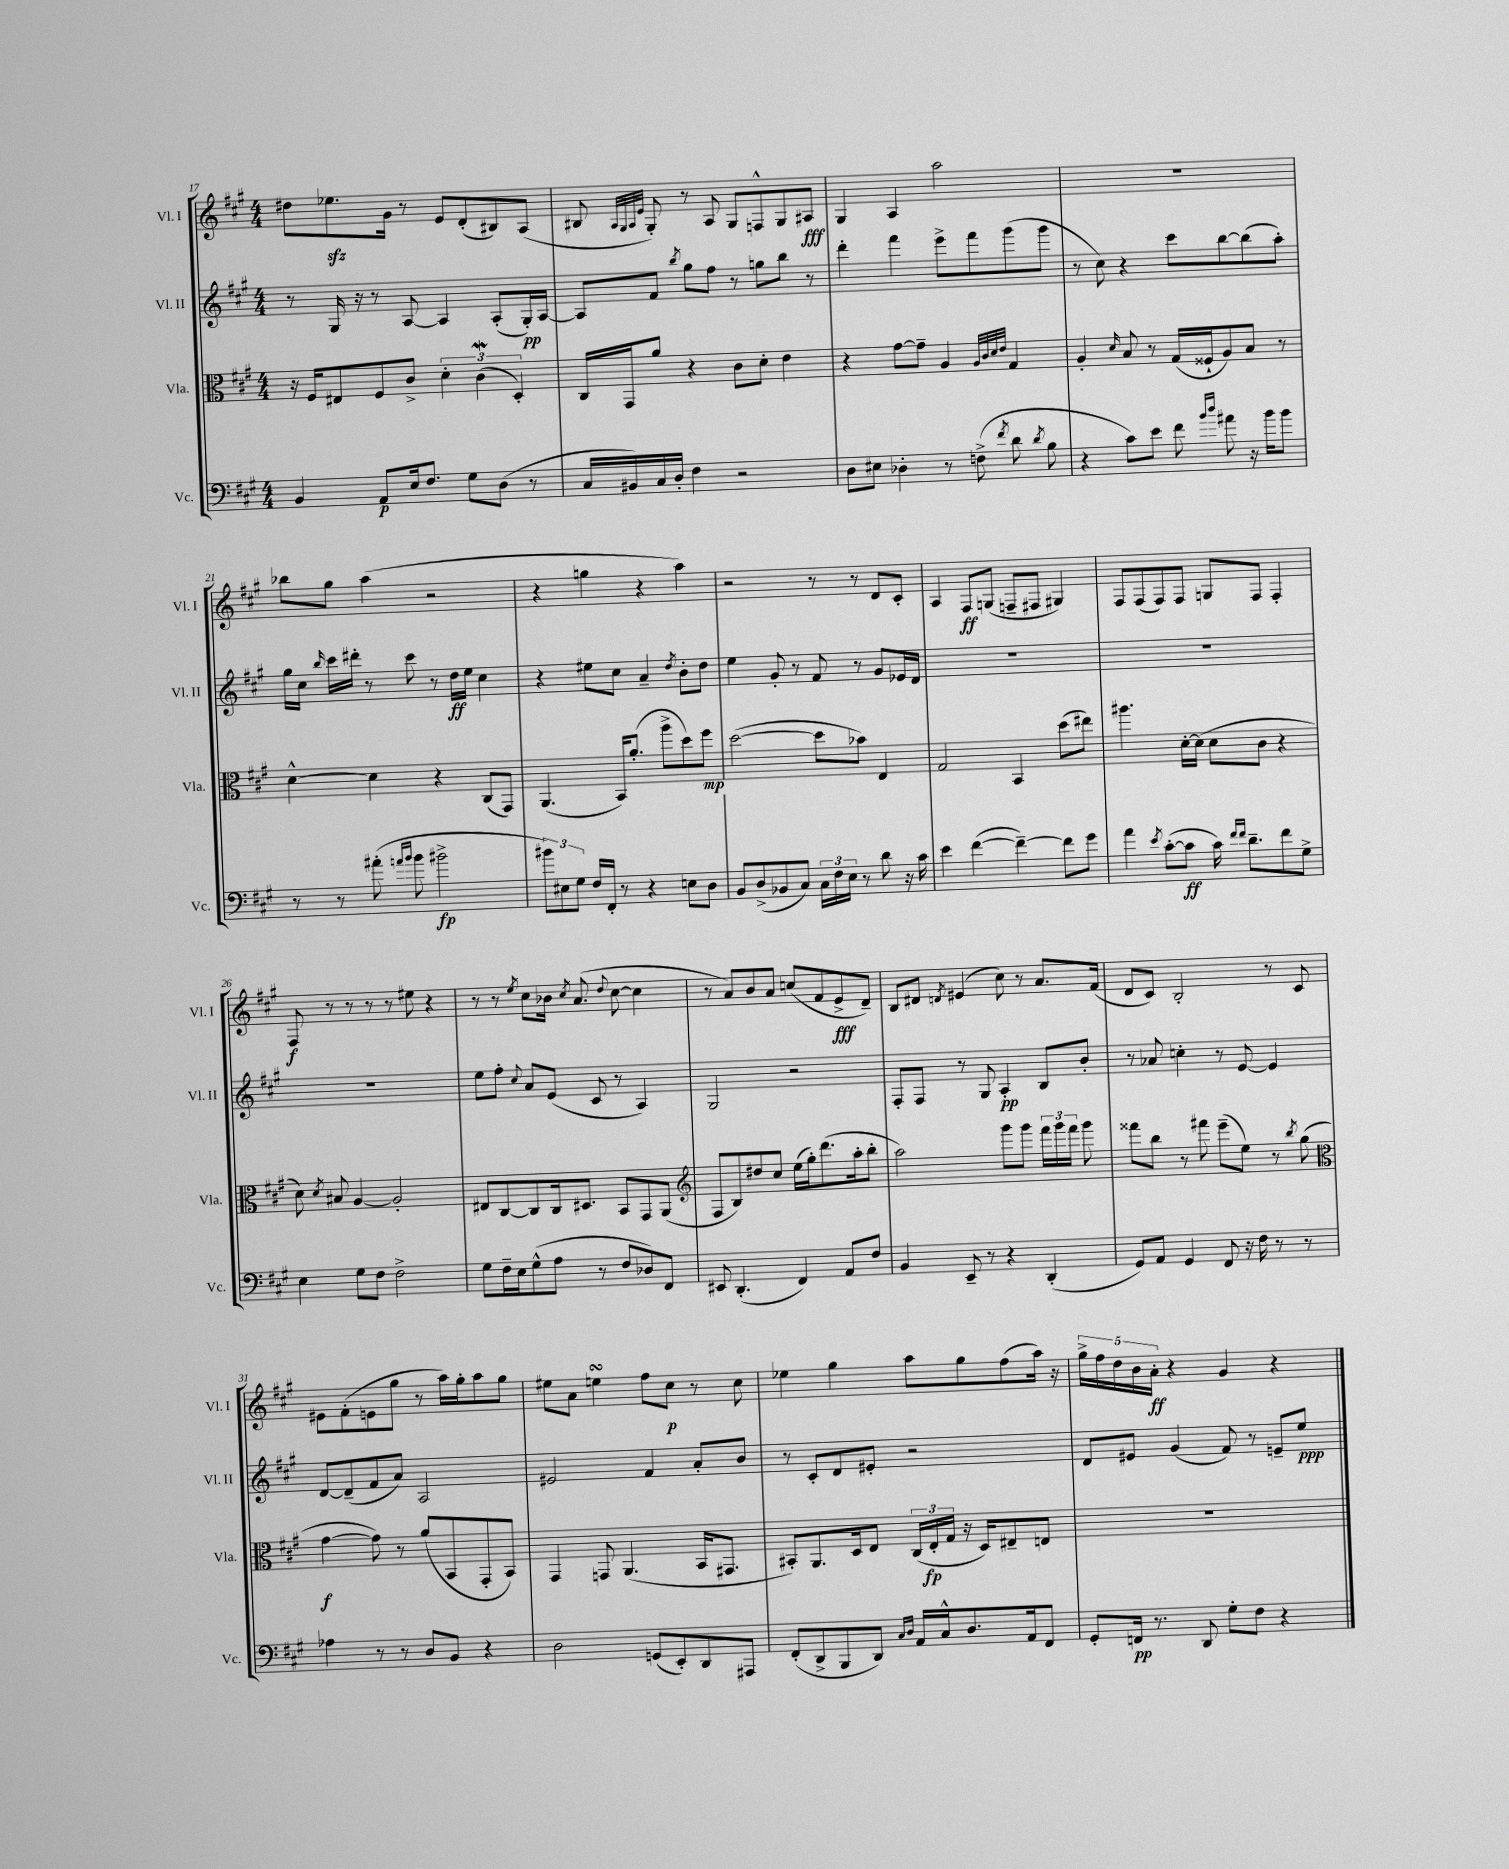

**kern	**dynam	**kern	**dynam	**kern	**dynam	**kern	**dynam
*part4	*part4	*part3	*part3	*part2	*part2	*part1	*part1
*staff4	*staff4	*staff3	*staff3	*staff2	*staff2	*staff1	*staff1
*I"Vc.	*	*I"Vla.	*	*I"Vl. II	*	*I"Vl. I	*
*I'Vc.	*	*I'Vla.	*	*I'Vl. II	*	*I'Vl. I	*
*clefF4	*	*clefC3	*	*clefG2	*	*clefG2	*
*k[f#c#g#]	*	*k[f#c#g#]	*	*k[f#c#g#]	*	*k[f#c#g#]	*
*M4/4	*	*M4/4	*	*M4/4	*	*M4/4	*
=17	=17	=17	=17	=17	=17	=17	=17
4BB/	.	16r	.	8r	.	8dd#X\L	.
.	.	16F#/KL	.	.	.	.	.
.	.	8E#X/	.	16G#/	.	8.ee-Xzz\	.
.	.	.	.	16r	.	.	.
8AA/L	p	8F#/	.	8r	.	.	.
.	.	.	.	.	.	16g#\Jk	.
16E/k	.	8c#^/J	.	[8A/	.	8r	.
8.F#/J	.	.	.	.	.	.	.
.	.	6d'\	.	4A/]	.	8e/L	.
8G#\L	.	.	.	.	.	(8d'/	.
.	.	(6c#W\	.	.	.	.	.
(8D\J	.	.	.	(8A'/L	.	8B#X/)	.
.	.	6D'/)	.	.	.	.	.
8r	.	.	.	16G#'/L)	pp	(8A/J	.
.	.	.	.	[16A/JJ	.	.	.
=18	=18	=18	=18	=18	=18	=18	=18
16C#/LL	.	16C#/LL	.	8A/L]	.	8B#X/	.
16BB#X/)	.	16GG#/J	.	.	.	.	.
.	.	.	.	.	.	32qqA/LLL	.
.	.	.	.	.	.	32qqG#/	.
.	.	.	.	.	.	32qqA/	.
.	.	.	.	.	.	32qqe/JJJ	.
16C#/	.	8a/J	.	8f#/J	.	8G#'/)	.
16D'/JJ	.	.	.	.	.	.	.
.	.	.	.	8qbb/	.	.	.
4F#\	.	4r	.	8gg#\L	.	8r	.
.	.	.	.	8ff#\J	.	8A/	.
2r	.	8c#\L	.	8r	.	8G#/L	.
.	.	8d'\J	.	8ggn\L	.	8Fn^^/	.
.	.	4e\	.	8bb\J	.	8G#/	.
.	.	.	.	8r	.	8A#X/J	fff
=19	=19	=19	=19	=19	=19	=19	=19
8D\L	.	4r	.	4ddd'\	.	4G#/	.
8E#X\J	.	.	.	.	.	.	.
4D-X'\	.	[8g#\L	.	4fff#\	.	4A/	.
.	.	8g#~\J]	.	.	.	.	.
8r	.	4A/	.	8eee^\L	.	2aa\	.
(8Fn^\	.	.	.	8fff#\	.	.	.
.	.	32qqA/LLL	.	.	.	.	.
.	.	32qqc#/	.	.	.	.	.
.	.	32qqd/	.	.	.	.	.
8qf#/	.	32qqe/JJJ	.	.	.	.	.
8d\	.	4G#/	.	(8ggg#\	.	.	.
8qd/	.	.	.	.	.	.	.
8B\	.	.	.	8ggg#\J	.	.	.
=20	=20	=20	=20	=20	=20	=20	=20
4r	.	4A'/	.	8r	.	1r	.
.	.	.	.	8cc#\)	.	.	.
.	.	16qqd/	.	.	.	.	.
8c#\L)	.	8B/	.	4r	.	.	.
8e\J	.	8r	.	.	.	.	.
8f#\	.	(16G#/LL	.	8ccc#\L	.	.	.
.	.	16F##X`/J	.	.	.	.	.
16qqb/LL	.	.	.	.	.	.	.
16qqdd/JJ	.	.	.	.	.	.	.
8a#X\	.	8A/)	.	[8bb\	.	.	.
16r	.	8B/J	.	(8bb\]	.	.	.
16b\KL	.	.	.	.	.	.	.
8b\J	.	8r	.	8aa'\J)	.	.	.
!!LO:LB:g=z
=21	=21	=21	=21	=21	=21	=21	=21
8r	.	[4d^^\	.	16gg#\LL	.	8bb-X\L	.
.	.	.	.	16cc#\JJ	.	.	.
.	.	.	.	16qqbb/	.	.	.
8r	.	.	.	16ccc#\LL	.	8gg#\J	.
.	.	.	.	16ddd#X'\JJ	.	.	.
(8a#X'\	.	4d\]	.	8r	.	(4aa\	.
16qqan/LL	.	.	.	.	.	.	.
16qqb/JJ	.	.	.	.	.	.	.
8b\	.	.	.	8ccc#\	.	.	.
2b#X^\	fp	4r	.	8r	.	2r	.
.	.	.	.	16dd\LL	ff	.	.
.	.	.	.	16ee\JJ	.	.	.
.	.	(8C#/L	.	4cc#\	.	.	.
.	.	8GG#/J)	.	.	.	.	.
=22	=22	=22	=22	=22	=22	=22	=22
12b#X\L)	.	(4.AA/	.	4r	.	4r	.
12E#X\	.	.	.	.	.	.	.
12G#\J	.	.	.	.	.	.	.
16F#/LL	.	.	.	8ee#X\L	.	4ggn\	.
16FF#'/JJ	.	.	.	.	.	.	.
8r	.	16BB/KL)	.	8cc#\J	.	.	.
.	.	(8.a'/J	.	.	.	.	.
4r	.	.	.	4a~/	.	4r	.
.	.	8aa^\L	.	.	.	.	.
.	.	.	.	8qdd/	.	.	.
8En\L	.	8dd\)	.	8b'\L	.	4aa\)	.
8D\J	.	8ff#\J	mp	8dd\J	.	.	.
=23	=23	=23	=23	=23	=23	=23	=23
8BB/L	.	([2dd\	.	4ee\	.	2r	.
(8D^/	.	.	.	.	.	.	.
8BB-X/	.	.	.	8g#'/	.	.	.
8C#/J)	.	.	.	8r	.	.	.
24C#\LL	.	8dd\L]	.	8f#/	.	8r	.
24F#\	.	.	.	.	.	.	.
24E\JJ	.	.	.	.	.	.	.
8r	.	8b-X\J)	.	8r	.	8r	.
8d\	.	4E/	.	8g#/L	.	8d/L	.
16r	.	.	.	16e-X/L	.	8c#'/J	.
16c#\	.	.	.	16d/JJ	.	.	.
=24	=24	=24	=24	=24	=24	=24	=24
4e\	.	2G#/	.	1r	.	4A/	.
([4f#\	.	.	.	.	.	8F#/L	ff
.	.	.	.	.	.	(8Gn/J	.
4f#~\_)	.	4BB/	.	.	.	8Fn~/L	.
.	.	.	.	.	.	8F#X/J	.
8f#\L]	.	(8dd\L	.	.	.	4G#X/)	.
8g#\J	.	8ee#X\J)	.	.	.	.	.
=25	=25	=25	=25	=25	=25	=25	=25
4a\	.	4.aa#X\	.	1r	.	8F#/L	.
.	.	.	.	.	.	(8F#/	.
8qe/	.	.	.	.	.	.	.
([8c#'\L	.	.	.	.	.	8F#/)	.
8c#\J]	ff	[16d'\LL	.	.	.	8F#/J	.
.	.	(16d\JJ]	.	.	.	.	.
16c#\)	.	8d\L	.	.	.	8Gn/L	.
16qqf#/LL	.	.	.	.	.	.	.
16qqf#/JJ	.	.	.	.	.	.	.
8.d~\L	.	.	.	.	.	.	.
.	.	8c#\J	.	.	.	8F#/J	.
8f#\	.	4r	.	.	.	4F#'/	.
8G#^\J	.	.	.	.	.	.	.
!!LO:LB:g=z
=26	=26	=26	=26	=26	=26	=26	=26
4E\	.	8d\)	.	1r	.	8F#/	f
.	.	8qd/	.	.	.	.	.
.	.	8B#X/	.	.	.	8r	.
8G#\L	.	[4A/	.	.	.	8r	.
8F#\J	.	.	.	.	.	8r	.
2F#^\	.	2A'/]	.	.	.	8r	.
.	.	.	.	.	.	8ee#X\	.
.	.	.	.	.	.	4r	.
=27	=27	=27	=27	=27	=27	=27	=27
8G#\L	.	8E#X/L	.	8ee\L	.	8r	.
16F#~\L	.	[8C#/	.	8ff#'\J	.	8r	.
16E\J	.	.	.	.	.	.	.
.	.	.	.	8qqcc#/	.	8qee/	.
(8G#^^\	.	8C#/]	.	8a/L	.	8cc#\L	.
8A\J	.	16C#/k	.	(8e/J	.	16b-X\Jk	.
.	.	.	.	.	.	8qcc#/	.
.	.	8.D#X/J	.	.	.	(8.a/	.
8r	.	.	.	8c#/	.	.	.
.	.	.	.	.	.	8qqdd/	.
8F#/L	.	8BB/L	.	8r	.	[8cc#\	.
8D-X/)	.	8GG#/	.	4A/)	.	4cc#\]	.
8FF#/J	.	(8AA/J	.	.	.	.	.
=28	=28	=28	=28	=28	=28	=28	=28
*	*	*clefG2	*	*	*	*	*
8EE#X/	.	8F#/L	.	2G#/	.	8r	.
(4.DD'/	.	8B/)	.	.	.	8a/L)	.
.	.	8dd#X/	.	.	.	8b/	.
.	.	8cc#/J	.	.	.	8a/J	.
4FF#/)	.	(16ee\LL	.	2r	.	(8ccn/L	.
.	.	16gg#'\J)	.	.	.	.	.
.	.	(8.ddd\	.	.	.	8f#/	.
8AA/L	.	.	.	.	.	8e^/	fff
.	.	16aa'\k	.	.	.	.	.
8F#/J	.	8bb'\J	.	.	.	8d~/J)	.
=29	=29	=29	=29	=29	=29	=29	=29
4BB/	.	2aa\)	.	8F#'/L	.	8B/L	.
.	.	.	.	8F#/J	.	8d#X/J	.
.	.	.	.	.	.	8qdn/	.
8EE~/	.	.	.	8r	.	(4e#X/	.
8r	.	.	.	8G#/	.	.	.
4r	.	8ggg#\L	.	4A'/	pp	8cc#\)	.
.	.	8ggg#\J	.	.	.	8r	.
(4DD'/	.	24fff#\LL	.	8B/L	.	8.a/L	.
.	.	24ggg#\	.	.	.	.	.
.	.	24fff#\JJ	.	.	.	.	.
.	.	8ggg#\	.	8b'/J	.	.	.
.	.	.	.	.	.	(16f#/Jk	.
=30	=30	=30	=30	=30	=30	=30	=30
8GG#/L)	.	8fff##X\L	.	8r	.	8d/L	.
8AA/J	.	8bb\J	.	8a-X/	.	8c#/J)	.
4GG#/	.	8r	.	4ccn'\	.	2B'/	.
.	.	8fff#X\	.	.	.	.	.
8FF#/	.	(8eee~\L	.	8r	.	.	.
16r	.	8ee\J)	.	[8e/	.	.	.
16F#\	.	.	.	.	.	.	.
8r	.	8r	.	4e/]	.	8r	.
.	.	8qbb/	.	.	.	.	.
8r	.	(8gg#\	.	.	.	8c#/	.
!!LO:LB:g=z
=31	=31	=31	=31	=31	=31	=31	=31
*	*	*clefC3	*	*	*	*	*
4A-X\	.	[4g#\	f	[8d/L	.	8e#X\L	.
.	.	.	.	(8d~/]	.	(8f#'\	.
8r	.	8g#\])	.	8f#/	.	8en\	.
8r	.	8r	.	8a/J)	.	8gg#\J	.
8D/L	.	(8a/L	.	2A/	.	8r	.
8BB/J	.	8BB/	.	.	.	16aa\LL)	.
.	.	.	.	.	.	16gg#'\J	.
4r	.	8GG#'/	.	.	.	8aa\	.
.	.	8BB/J)	.	.	.	8gg#\J	.
=32	=32	=32	=32	=32	=32	=32	=32
2D\	.	4GG#/	.	2e#X/	.	8ee#X\L	.
.	.	.	.	.	.	8a\J	.
.	.	8GGn/	.	.	.	4eensSSS\	.
.	.	(4.AA/	.	.	.	.	.
(8GGn/L	.	.	.	4f#/	.	8ff#\L	.
8EE'/)	.	.	.	.	.	8cc#\J	p
8DD/	.	16BB/KL	.	8a'/L	.	8r	.
.	.	8.GG#X/J	.	.	.	.	.
8AAA#X/J	.	.	.	8b/J	.	8cc#\	.
=33	=33	=33	=33	=33	=33	=33	=33
(8FF#'/L	.	8BB#X'/L)	.	8r	.	4ee-X\	.
8DD^/	.	8.AA/	.	8c#'/L	.	.	.
8BBB/	.	.	.	8d/	.	4gg#\	.
.	.	16D/k	.	.	.	.	.
8DD/J)	.	8E/J	.	8e#X'/J	.	.	.
16qqC#/LL	.	.	.	.	.	.	.
16qqD/JJ	.	.	.	.	.	.	.
16AA/LL	.	(24C#/LL	.	2r	.	8aa\L	.
.	.	24E'/	fp	.	.	.	.
16C#^^/J	.	.	.	.	.	.	.
.	.	24G#/JJ	.	.	.	.	.
8.D/	.	16r	.	.	.	8gg#\	.
.	.	16D/KL)	.	.	.	.	.
.	.	8E#X~/	.	.	.	(8ff#\	.
16AA/k	.	.	.	.	.	.	.
8FF#/J	.	8En/J	.	.	.	16aa\Jk)	.
.	.	.	.	.	.	16r	.
=34	=34	=34	=34	=34	=34	=34	=34
8GG#'/L	.	1r	.	8d/L	.	20gg#^\LL	.
.	.	.	.	.	.	20ff#\	.
.	.	.	.	.	.	20dd\	.
16FFn/Jk	pp	.	.	8e#X/J	.	.	.
.	.	.	.	.	.	20b\	.
8.r	.	.	.	.	.	.	.
.	.	.	.	.	.	20a'\JJ	ff
.	.	.	.	(4g#/	.	4r	.
8DD/	.	.	.	.	.	.	.
8G#'\L	.	.	.	8f#/)	.	4g#/	.
8F#\J	.	.	.	8r	.	.	.
4r	.	.	.	8en~/L	.	4r	.
.	.	.	.	8ee/J	ppp	.	.
==	==	==	==	==	==	==	==
*-	*-	*-	*-	*-	*-	*-	*-
